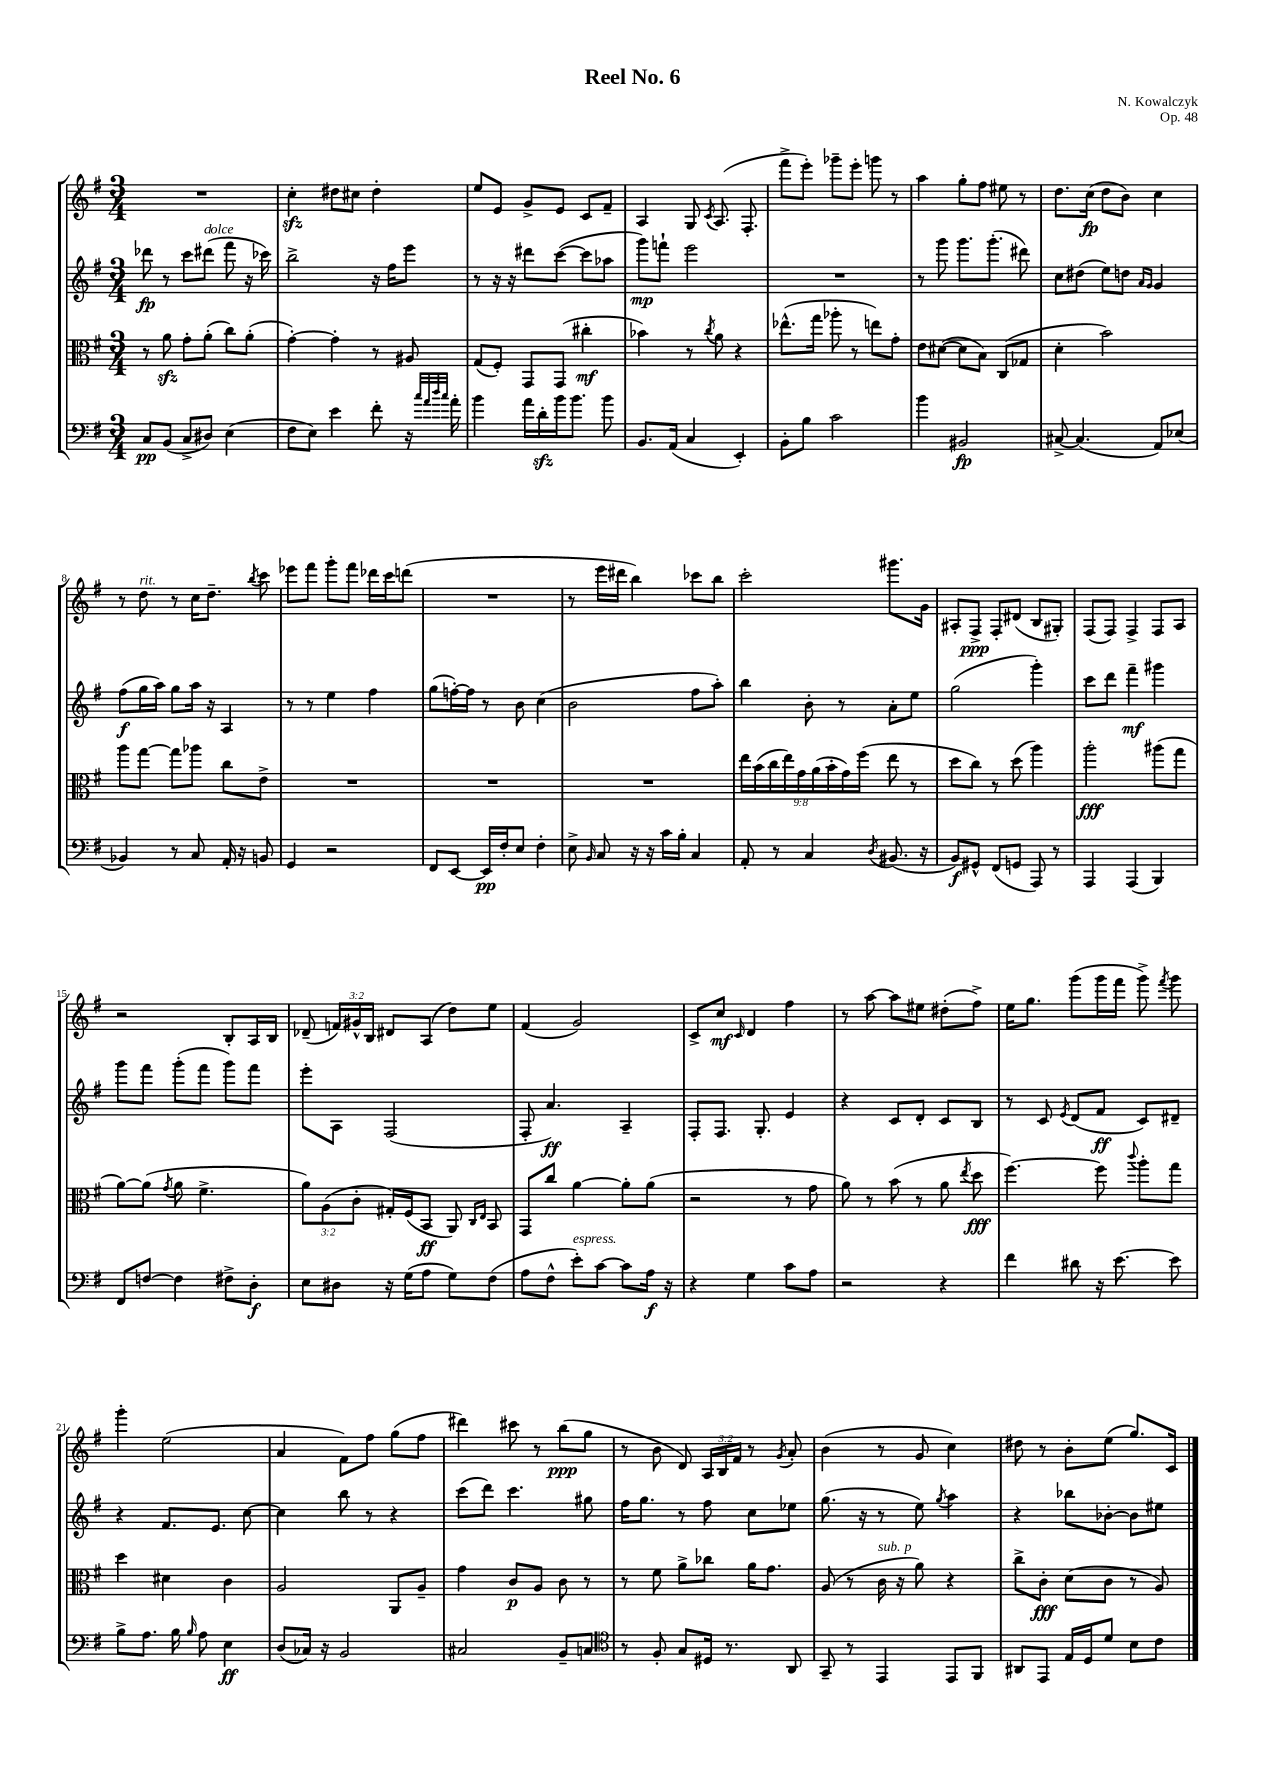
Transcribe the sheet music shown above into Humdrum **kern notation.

**kern	**kern	**kern	**kern
*staff4	*staff3	*staff2	*staff1
*clefF4	*clefC3	*clefG2	*clefG2
*k[f#]	*k[f#]	*k[f#]	*k[f#]
*M3/4	*M3/4	*M3/4	*M3/4
8C	8r	8ddd-	2.r
(8BB	8a	8r	.
8C^	8g'	8ccc	.
8D#)	(8a'	(8ddd#	.
(4E	8cc)	8fff#	.
.	(8a'	16r	.
.	.	16ccc-)	.
=	=	=	=
8F#	[4g')	2bb^	4cc'
8E)	.	.	.
4e	4g']	.	8dd#
.	.	.	8cc#
8f#'	8r	16r	4dd#'
.	.	16ff#	.
16r	8A#	8eee	.
32qqcc	.	.	.
32qqa	.	.	.
32qqdd	.	.	.
32qqcc	.	.	.
16a'	.	.	.
=	=	=	=
4b	(8G	8r	8ee
.	8F#')	16r	8e
.	.	16r	.
16a	8GG	8ddd#	8g^
16d'	.	.	.
16b	(8GG	([8ccc	8e
8.b	.	.	.
.	4cc#'	8ccc]	8c
8b	.	8aa-	8f#~
=	=	=	=
8.BB	4b-)	8ggg)	4A
.	.	8fff`	.
(16AA	.	.	.
4C	8r	2eee	8G
.	8qcc	.	8qc
.	8a	.	(8.A
4EE')	4r	.	.
.	.	.	8.F#'
=	=	=	=
8BB'	(8.ee-^^	2.r	8fff#^
8B	.	.	8eee')
.	16gg	.	.
2c	8aa-'	.	8ggg-~
.	8r	.	8eee'
.	8ee)	.	8ggg
.	8g'	.	8r
=	=	=	=
4b	8e	8r	4aa
.	([8d#	8ggg	.
2BB#	8d#]	8.ggg	8gg'
.	8B)	.	8ff#
.	.	(8.ggg'	.
.	(8C	.	8ee#
.	8G-	8ddd#)	8r
=	=	=	=
[8C#^	4d'	8cc	8.dd
(4.C#]	.	(8dd#	.
.	.	.	(16cc
.	2b)	8ee)	8dd
.	.	8dd	8b)
.	.	16qqa	.
.	.	16qqg	.
8AA)	.	4g	4cc
(8E-	.	.	.
=	=	=	=
4BB-)	8aa	(8ff#	8r
.	[8gg	16gg	8dd
.	.	16aa)	.
8r	8gg]	8gg	8r
8C	8aa-	16aa	16cc
.	.	16r	8.dd~
16AA'	8cc	4A	.
16r	.	.	.
.	.	.	8qbb
8BB	8e^	.	8ccc
=	=	=	=
4GG	2.r	8r	8eee-
.	.	8r	8fff#
2r	.	4ee	8ggg'
.	.	.	8fff#
.	.	4ff#	16ddd-
.	.	.	16ccc
.	.	.	(8ddd
=	=	=	=
8FF#	2.r	(8gg	2.r
[8EE	.	[16ff')	.
.	.	16ff]	.
16EE]	.	8r	.
16F#'	.	.	.
8E	.	8b	.
4F#'	.	(4cc	.
=	=	=	=
8E^	2.r	2b	8r
16qqBB	.	.	.
8C	.	.	16eee
.	.	.	16ddd#
16r	.	.	4bb)
16r	.	.	.
16c	.	.	.
16B'	.	.	.
4C	.	8ff#	8ccc-
.	.	8aa')	8bb
=	=	=	=
8AA'	18ee	4bb	2ccc'
.	(18b	.	.
.	18cc	.	.
8r	.	.	.
.	18ee)	.	.
.	18g	.	.
4C	.	8b'	.
.	(18a	.	.
.	18b'	.	.
.	.	8r	.
.	18g)	.	.
.	(18ff#	.	.
8qD	.	.	.
(8.BB#	8ee	8a'	8.ggg#
.	8r	8ee	.
16r	.	.	16g
=	=	=	=
8BB)	8dd	(2gg	8A#'
8GG#^^	8cc)	.	8F#^
(8FF#	8r	.	8F#'
8GG	(8dd	.	(8d#
8AAA)	4aa)	4ggg')	8B
8r	.	.	8G#')
=	=	=	=
4AAA	2aa'	8ccc	(8F#
.	.	8ddd	8F#)
(4AAA	.	4fff#~	4F#^
4BBB)	(8aa#	4ggg#	8F#
.	8gg	.	8A
=	=	=	=
8FF#	[8a)	8ggg	2r
[8F	(8a]	8fff#	.
.	8qg	.	.
4F]	8a	(8ggg'	.
.	4.f#^	8fff#	.
8F#^	.	8ggg)	8B'
8D'	.	8fff#	16A
.	.	.	16B
=	=	=	=
8E	12a)	8eee'	(8d-~
.	(12A	.	.
8D#	.	8A	24f)
.	12c'	.	24g#^^
.	.	.	24B
16r	16G#')	(2F#	8d#
(16G	(16F#	.	.
8A	8BB	.	(8A
8G)	8AA)	.	8dd)
.	16qqC	.	.
.	16qqE	.	.
(8F#	8BB	.	8ee
=	=	=	=
8A	8GG	8F#'	(4f#
8F#^^	8cc	4.a)	.
8e')	[4a	.	2g)
[8c	.	.	.
8c]	8a']	4A~	.
16A	(8a	.	.
16r	.	.	.
=	=	=	=
4r	2r	8F#'	8c^
.	.	8.F#	8cc
.	.	.	16qqc
4G	.	.	4d
.	.	8.G'	.
8c	8r	4e	4ff#
8A	8g	.	.
=	=	=	=
2r	8a)	4r	8r
.	8r	.	[8aa
.	(8b	8c	8aa]
.	8r	8d'	8ee#
4r	8a	8c	(8dd#'
.	8qee	.	.
.	8dd	8B	8ff#^)
=	=	=	=
4f#	[4.ff#)	8r	16ee
.	.	.	8.gg
.	.	8c	.
.	.	8qe	.
8d#	.	(8d	(8ggg
16r	8ff#]	8f#	16ggg
[8.e	.	.	16fff#
.	8qqccc	.	.
.	8aa'	8c)	8ggg^)
.	.	.	8qfff#
8e]	8gg	8d#~	8ggg
=	=	=	=
8B^	4dd	4r	4ggg'
8.A	.	.	.
.	4d#	8.f#	(2ee
16B	.	.	.
16qqB	.	.	.
8A	.	.	.
.	.	8.e	.
4E	4c	.	.
.	.	[8cc	.
=	=	=	=
(8D	2A	4cc]	4a
16C-)	.	.	.
16r	.	.	.
2BB	.	8bb	8f#)
.	.	8r	8ff#
.	8AA	4r	(8gg
.	8A~	.	8ff#
=	=	=	=
2C#	4g	(8ccc	4ddd#)
.	.	8ddd)	.
.	8c	4.ccc	8ccc#
.	8A	.	8r
8BB~	8c	.	(8bb
8C	8r	8gg#	8gg
=	=	=	=
*clefC4	*	*	*
8r	8r	16ff#	8r
.	.	8.gg	.
8F#'	8f#	.	8b
8G	8a^	8r	8d)
16D#	8cc-	8ff#	24A
.	.	.	24B
8.r	.	.	.
.	.	.	24f#
.	16a	8cc	8r
.	8.g	.	.
.	.	.	8qg
8AA	.	8ee-	8a'
=	=	=	=
8GG~	(8A	(8.gg	(4b
8r	8r	.	.
.	.	16r	.
4EE	16c	8r	8r
.	16r	.	.
.	8a)	8ee)	8g
.	.	8qgg	.
8EE	4r	4aa	4cc)
8FF#	.	.	.
=	=	=	=
8AA#	8cc^	4r	8dd#
8EE	8c'	.	8r
16E	(8d	8bb-	8b'
16D	.	.	.
8d	8c	[8b-'	(8ee
8B	8r	8b-]	8.gg)
8c	8A)	8ee#	.
.	.	.	16c
==	==	==	==
*-	*-	*-	*-
